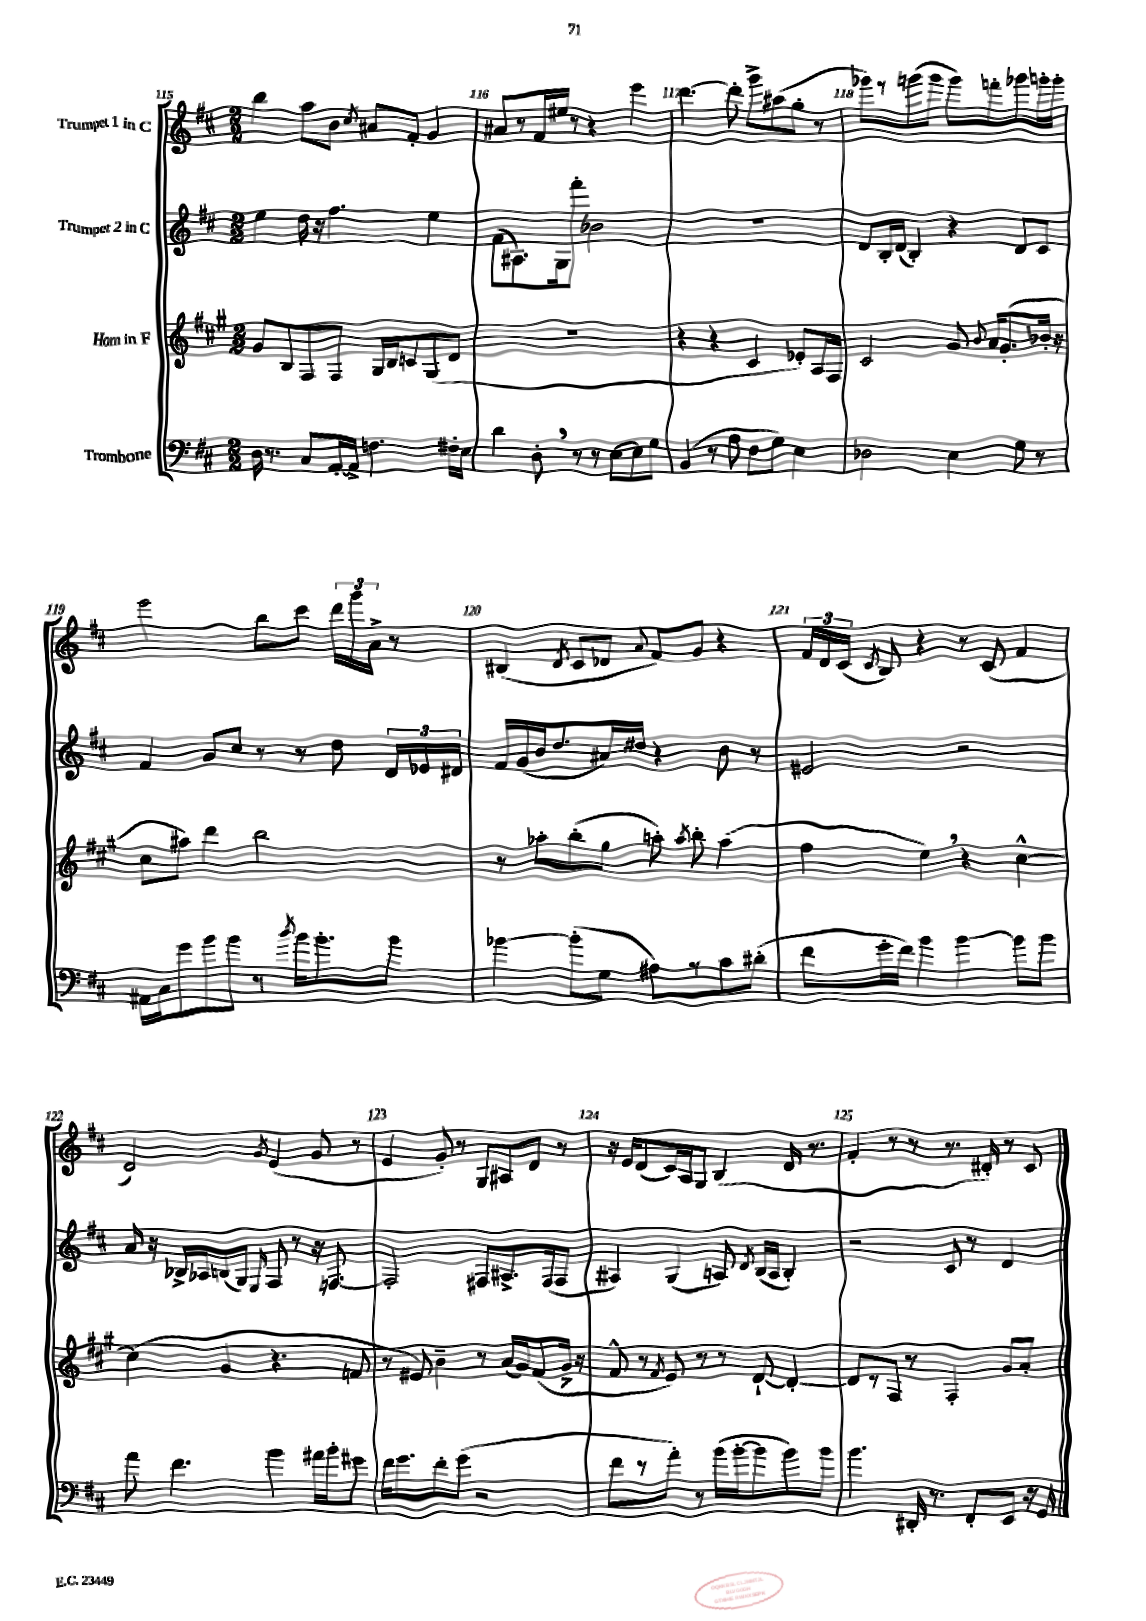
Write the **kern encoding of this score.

**kern	**kern	**kern	**kern
*staff4	*staff3	*staff2	*staff1
*clefF4	*clefG2	*clefG2	*clefG2
*k[f#c#]	*k[f#c#g#]	*k[f#c#]	*k[f#c#]
*M2/2	*M2/2	*M2/2	*M2/2
16D\	8g#/L	4ee\	4bb\
8.r	.	.	.
.	8B/	.	.
8C#/L	8F#/	16dd\	8aa\L
.	.	16r	.
[16AA'/L	8F#/J	4.ff#\	8b\J
16AA^/]JJ	.	.	.
.	.	.	8qcc#/
4.F\	16G#/LL	.	8a#/L
.	16B/J	.	.
.	8c/	.	8f#'/J
.	(8G#/	4ee\	4g/
16F#'\LL	8d/J	.	.
16E\JJ	.	.	.
=	=	=	=
4d\	1r	(8f#\L	8a#/L
.	.	8.A#\)	8r
8D'\	.	.	16f#/L
.	.	16G\k	16ee#/JJ
8r	.	8fff#'\J	8r
8r	.	2b-\	4r
[8E\L	.	.	.
8E\]	.	.	4eee\
8G\J	.	.	.
=	=	=	=
(4BB/	4r	1r	[4.ddd\
8r	4r	.	.
8A\	.	.	8ddd'\]
8F#\L	4c#/	.	8ggg^\L
8G\J)	.	.	(8aa#\
4E\	8e-'/L)	.	8gg'\J
.	16A/L	.	8r
.	16F#/JJ	.	.
=	=	=	=
2D-\	2c#/	8d/L	8ggg-\L)
.	.	16B'/L	8r
.	.	(16d/JJ	.
.	.	4B'/)	(8ggg\
.	.	.	8ggg\J
4E\	8g#/	4r	8ggg\L)
.	8qqb/	.	.
.	16a/LK	.	8fff'\
.	(8.g#'/	.	.
8G\	.	8d/L	8ggg-\
8r	16b-'/Jk	8c#/J	16ggg'\L
.	16r	.	16ggg'\JJ
=	=	=	=
16AA#\LL	8cc#\L	4f#/	2eee\
16C#\J	.	.	.
8g\	8aa#\J)	.	.
8b\	4ddd\	8g/L	.
8b\J	.	8cc#/J	.
8r	2bb\	8r	8bb\L
8qdd/	.	.	.
16b\LK	.	8r	8ccc#\J
8.b'\	.	.	.
.	.	8dd\	24ddd\LL
.	.	.	24ggg\
.	.	.	24a^\JJ
8b\J	.	24d/LL	8r
.	.	24e-/	.
.	.	24d#/JJ	.
=	=	=	=
[4b-\	8r	16f#/LL	(4B#/
.	.	(16g/	.
.	8aa-'\L	16b/J	.
.	.	8.dd/	.
.	.	.	8qd/
(8b-'\]L	(8bb'\	.	8c#/L
8G\J	8gg#\J	16a#/L)	8d-/J
.	.	16dd#/JJ	.
.	.	.	8qqa/
8A#\L)	8aa'\)	4r	8f#/L)
.	8qaa/	.	.
8r	8bb'\	.	8g/J
8c#\	(4aa\	8b\	4r
(8d#'\J	.	8r	.
=	=	=	=
8f#\L	4ff#\	2e#/	24f#/LL
.	.	.	24d/
.	.	.	(24c#/JJ
.	.	.	8qc#/
16g'\L	.	.	8B/)
16f#\JJ)	.	.	.
4b\	4ee\)	.	4r
[4b\	4r	2r	8r
.	.	.	(8c#/
8b\]L	[4cc#^^\	.	4f#/
8b\J	.	.	.
=	=	=	=
8a\	(4cc#\]	16a/	2d/)
.	.	16r	.
4.f#\	.	16B-^/LL	.
.	.	16A-/J	.
.	4g#/	(8B/	.
.	.	8G/J)	.
.	.	16qqE/	8qg/
4b\	4.r	8F#/	(4e/
.	.	8r	.
16a#\LL	.	16r	8g/
16b'\J	.	[8.F/	.
8g#\J	8f/	.	8r
=	=	=	=
16f#\LK	8r	2F'/]	4e/
8.g\	.	.	.
.	8e#/)	.	.
8f#'\	4b~\	.	8g'/)
(8g\J	.	.	8r
2r	8r	8F#/L	8G/L
.	(16a/LL	8.A#^/	8A#/
.	16g#/J)	.	.
.	(8f#/	.	8d/J
.	.	(16F#/k	.
.	16g#^/Jk	8F#/J	8r
.	16r	.	.
=	=	=	=
8f#\L	8f#^^/	4A#/)	16r
.	.	.	16e/LK
8r	8r	.	(8d/
.	8qf#/	.	.
8a'\J)	8e/)	(4G/	16c#/L)
.	.	.	16A/J
8r	8r	.	8G/J
(16b\LL	8r	8A/)	(4B/
[16b'\J	.	.	.
.	.	8qd/	.
8b\]	[8d`/	(16B/LL	.
.	.	16A/JJ	.
8b\)	4d'/_	4B'/)	16d/
.	.	.	8.r
8b\J	.	.	.
=	=	=	=
4.b\	8d/]L	2r	4f#'/
.	8r	.	.
.	8F#/J	.	8r
16DD#'/	8r	.	8r
8.r	.	.	.
.	4F#'/	8c#/	8.r
8FF#'/L	.	8r	.
.	.	.	16d#'/)
8EE/J	8g#/L	4d/	8r
16r	8a'/J	.	8c#/
16GG/	.	.	.
==	==	==	==
*-	*-	*-	*-
